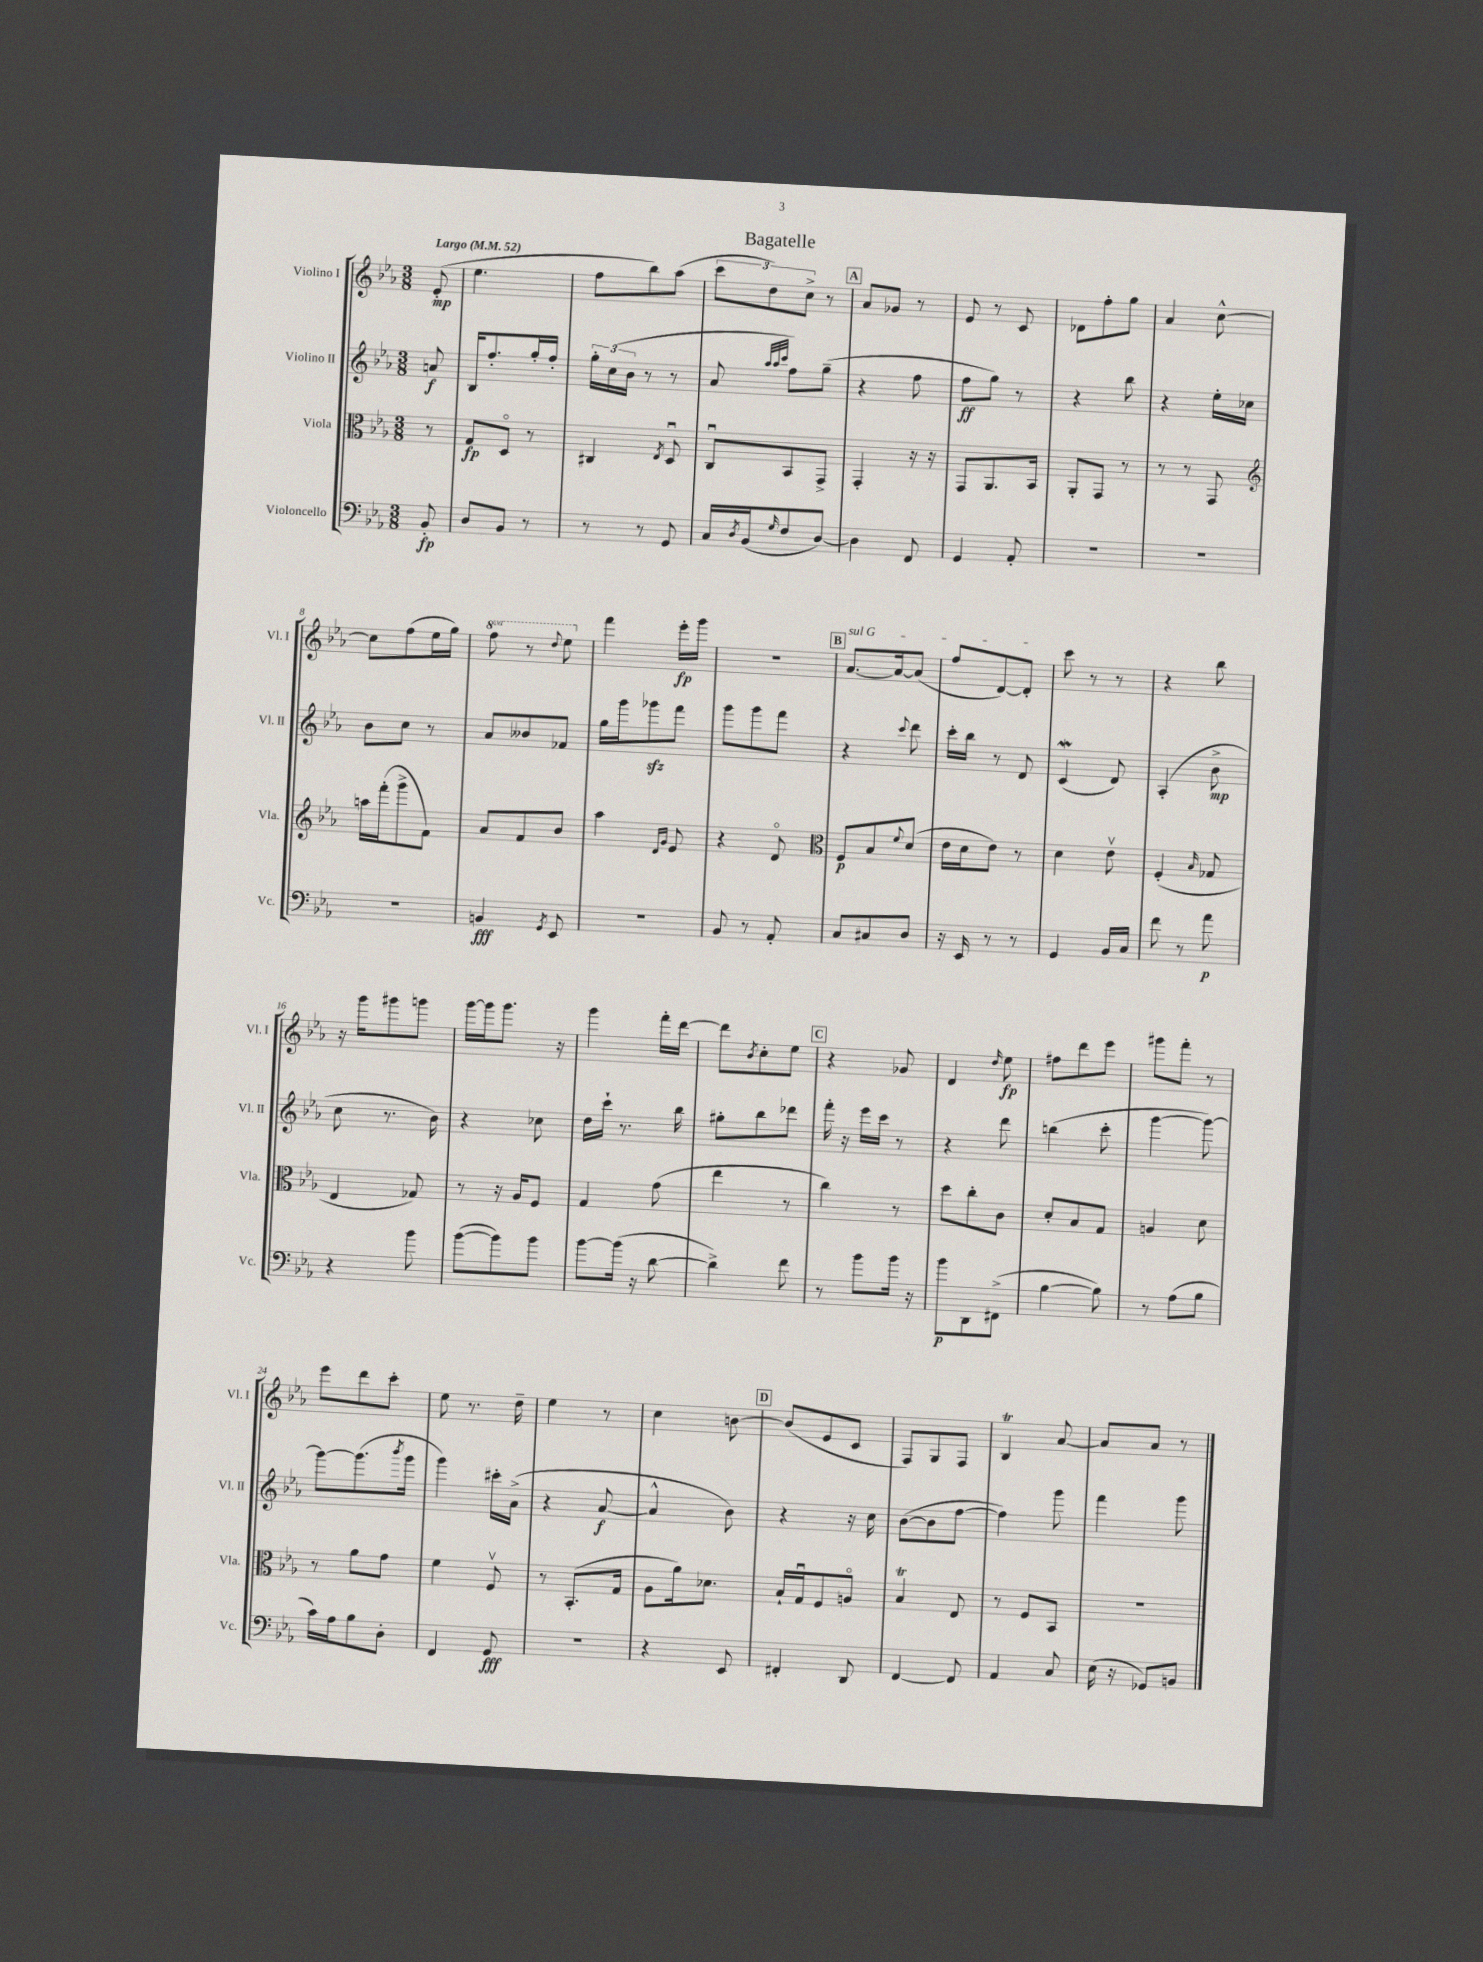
\header { title = "Bagatelle" }
<<
\new StaffGroup <<
\new Staff = "s0" \with { instrumentName = "Violino I" shortInstrumentName = "Vl. I" } {
    \clef treble \key ees \major \numericTimeSignature \time 3/8 \set Staff.ottavationMarkups = #ottavation-simple-ordinals \partial 8 \tempo "Largo" 4 = 52
    ees'8-.\mp( |
    ees''4. |
    f''8 bes''8) aes''8( |
    \tuplet 3/2 { c'''8 d''8) c''8-> } r8 |
    \mark \markup { \box "A" } aes'8 ges'8 r8 |
    ees'8 r8 c'8 |
    des'8 f''8-. g''8 |
    aes'4 c''8~-^ |
    c''8 f''8( ees''16 g''16) |
    \ottava #1 f'''8 r8 \appoggiatura { d'''8 } ees'''8 \ottava #0 |
    f'''4 ees'''16-.\fp g'''16 |
    R4. |
    \mark \markup { \box "B" } \once \override TextSpanner.bound-details.left.text = \markup { \italic "sul G" } aes'8.~\startTextSpan aes'16~ aes'8( |
    f''8 d'8~) d'8-.\stopTextSpan |
    c'''8 r8 r8 |
    r4 bes''8 |
    r16 g'''16 gis'''8 g'''8 |
    g'''16~ g'''16 g'''8. r16 |
    g'''4 f'''16-. d'''16~ |
    d'''8 \acciaccatura { bes'8 } c''8-. ees''8 |
    \mark \markup { \box "C" } r4 ges'8 |
    d'4 \grace { d''16 } ees''8\fp |
    fis''8 d'''8 ees'''8 |
    gis'''8 f'''8-. r8 |
    ees'''8 d'''8 c'''8-. |
    ees''8 r8. d''16-- |
    ees''4 r8 |
    c''4 b'8~ |
    \mark \markup { \box "D" } b'8( ees'8 c'8 |
    f8) g8 f8 |
    bes4\trill aes'8~ |
    aes'8 aes'8 r8 \bar "|." |
}
\new Staff = "s1" \with { instrumentName = "Violino II" shortInstrumentName = "Vl. II" } {
    \clef treble \key ees \major \numericTimeSignature \time 3/8 \partial 8
    a'8\f |
    bes16 f''8.-. g''16-. f''16-. |
    \tuplet 3/2 { g''16-. c''16( bes'16 } r8 r8 |
    aes'8 \grace { aes''32 aes''32 c'''32 } f''8) g''8--( |
    \mark \markup { \box "A" } r4 f''8 |
    f''8\ff g''8) r8 |
    r4 bes''8 |
    r4 ees''16-. ces''16 |
    bes'8 c''8 r8 |
    aes'8 beses'8 fes'8 |
    g''16 g'''16 ges'''8\sfz f'''8 |
    g'''8 g'''8 f'''8 |
    \mark \markup { \box "B" } r4 \appoggiatura { c'''8 } d'''8 |
    c'''16-. bes''16 r8 d'8 |
    c'4\mordent( d'8) |
    aes4-.( bes'8->\mp |
    c''8 r8. bes'16) |
    r4 ces''8 |
    d''16 c'''16-! r8. bes''16 |
    gis''8-. bes''8 des'''8 |
    \mark \markup { \box "C" } f'''16-. r16 ees'''16 c'''16 r8 |
    r4 d'''8 |
    b''4( c'''8-. |
    g'''4~ g'''8~) |
    g'''8~ g'''8.( \acciaccatura { bes'''8 } g'''16 |
    g'''4) cis'''16-. aes'16->( |
    r4 aes'8~\f |
    aes'4-^ bes'8) |
    \mark \markup { \box "D" } r4 r16 c''16 |
    bes'8~( bes'8 f''8~ |
    f''4) g'''8 |
    f'''4 g'''8 \bar "|." |
}
\new Staff = "s2" \with { instrumentName = "Viola" shortInstrumentName = "Vla." } {
    \clef alto \key ees \major \numericTimeSignature \time 3/8 \partial 8
    r8 |
    g8\fp d8\flageolet r8 |
    cis4 \acciaccatura { ees8 } d8\downbow |
    c8\downbow bes,8 g,8-> |
    \mark \markup { \box "A" } g,4-. r16 r16 |
    g,8 aes,8. bes,16 |
    aes,8-. g,8 r8 |
    r8 r8 g,8 |
    \clef treble a''16 f'''16-.( g'''8-> f'8) |
    aes'8 f'8 bes'8 |
    aes''4 \grace { d'16 g'16 } ees'8 |
    r4 d'8\flageolet |
    \mark \markup { \box "B" } \clef alto f8\p bes8 \appoggiatura { f'8 } d'8( |
    ees'16 d'16 ees'8) r8 |
    d'4 ees'8\upbow |
    f4-.( \grace { bes16 } ges8 |
    ees4 ges8) |
    r8 r16 aes16 f8 |
    g4 g'8( |
    ees''4 r8 |
    \mark \markup { \box "C" } c''4) r8 |
    d''8 c''8-. c'8 |
    d'8-. bes8 g8 |
    a4 d'8 |
    r8 aes'8 g'8 |
    f'4 f8\upbow |
    r8 bes,8.-.( g16 |
    aes8 aes'16) des'8. |
    \mark \markup { \box "D" } bes16-! g16\downbow f8 a8\flageolet |
    bes4\trill ees8 |
    r8 f8 bes,8 |
    R4. \bar "|." |
}
\new Staff = "s3" \with { instrumentName = "Violoncello" shortInstrumentName = "Vc." } {
    \clef bass \key ees \major \numericTimeSignature \time 3/8 \partial 8
    bes,8-.\fp |
    d8 bes,8 r8 |
    r8 r8 g,8 |
    c16 \acciaccatura { d8 } bes,16( \grace { g16 } f8 d8~) |
    \mark \markup { \box "A" } d4 f,8 |
    g,4 aes,8-. |
    R4. |
    R4. |
    R4. |
    b,4\fff \acciaccatura { g,8 } ees,8 |
    R4. |
    bes,8 r8 aes,8-. |
    \mark \markup { \box "B" } c8 cis8 d8 |
    r16 ees,16 r8 r8 |
    g,4 bes,16 c16 |
    f'8 r8 aes'8\p |
    r4 bes'8 |
    bes'8~( bes'8) bes'8 |
    bes'8~ bes'16( r16 d'8~ |
    d'4->) f'8 |
    \mark \markup { \box "C" } r8 bes'8 bes'16 r16 |
    bes'8\p d,8 fis,8->( |
    bes4~ bes8) |
    r8 aes8( bes8 |
    c'16) aes16 bes8 d8-. |
    f,4 g,8\fff |
    R4. |
    r4 ees,8 |
    \mark \markup { \box "D" } fis,4-. d,8 |
    f,4~ f,8 |
    aes,4 c8 |
    ees16( r16 ges,8) b,8 \bar "|." |
}
>>
>>
